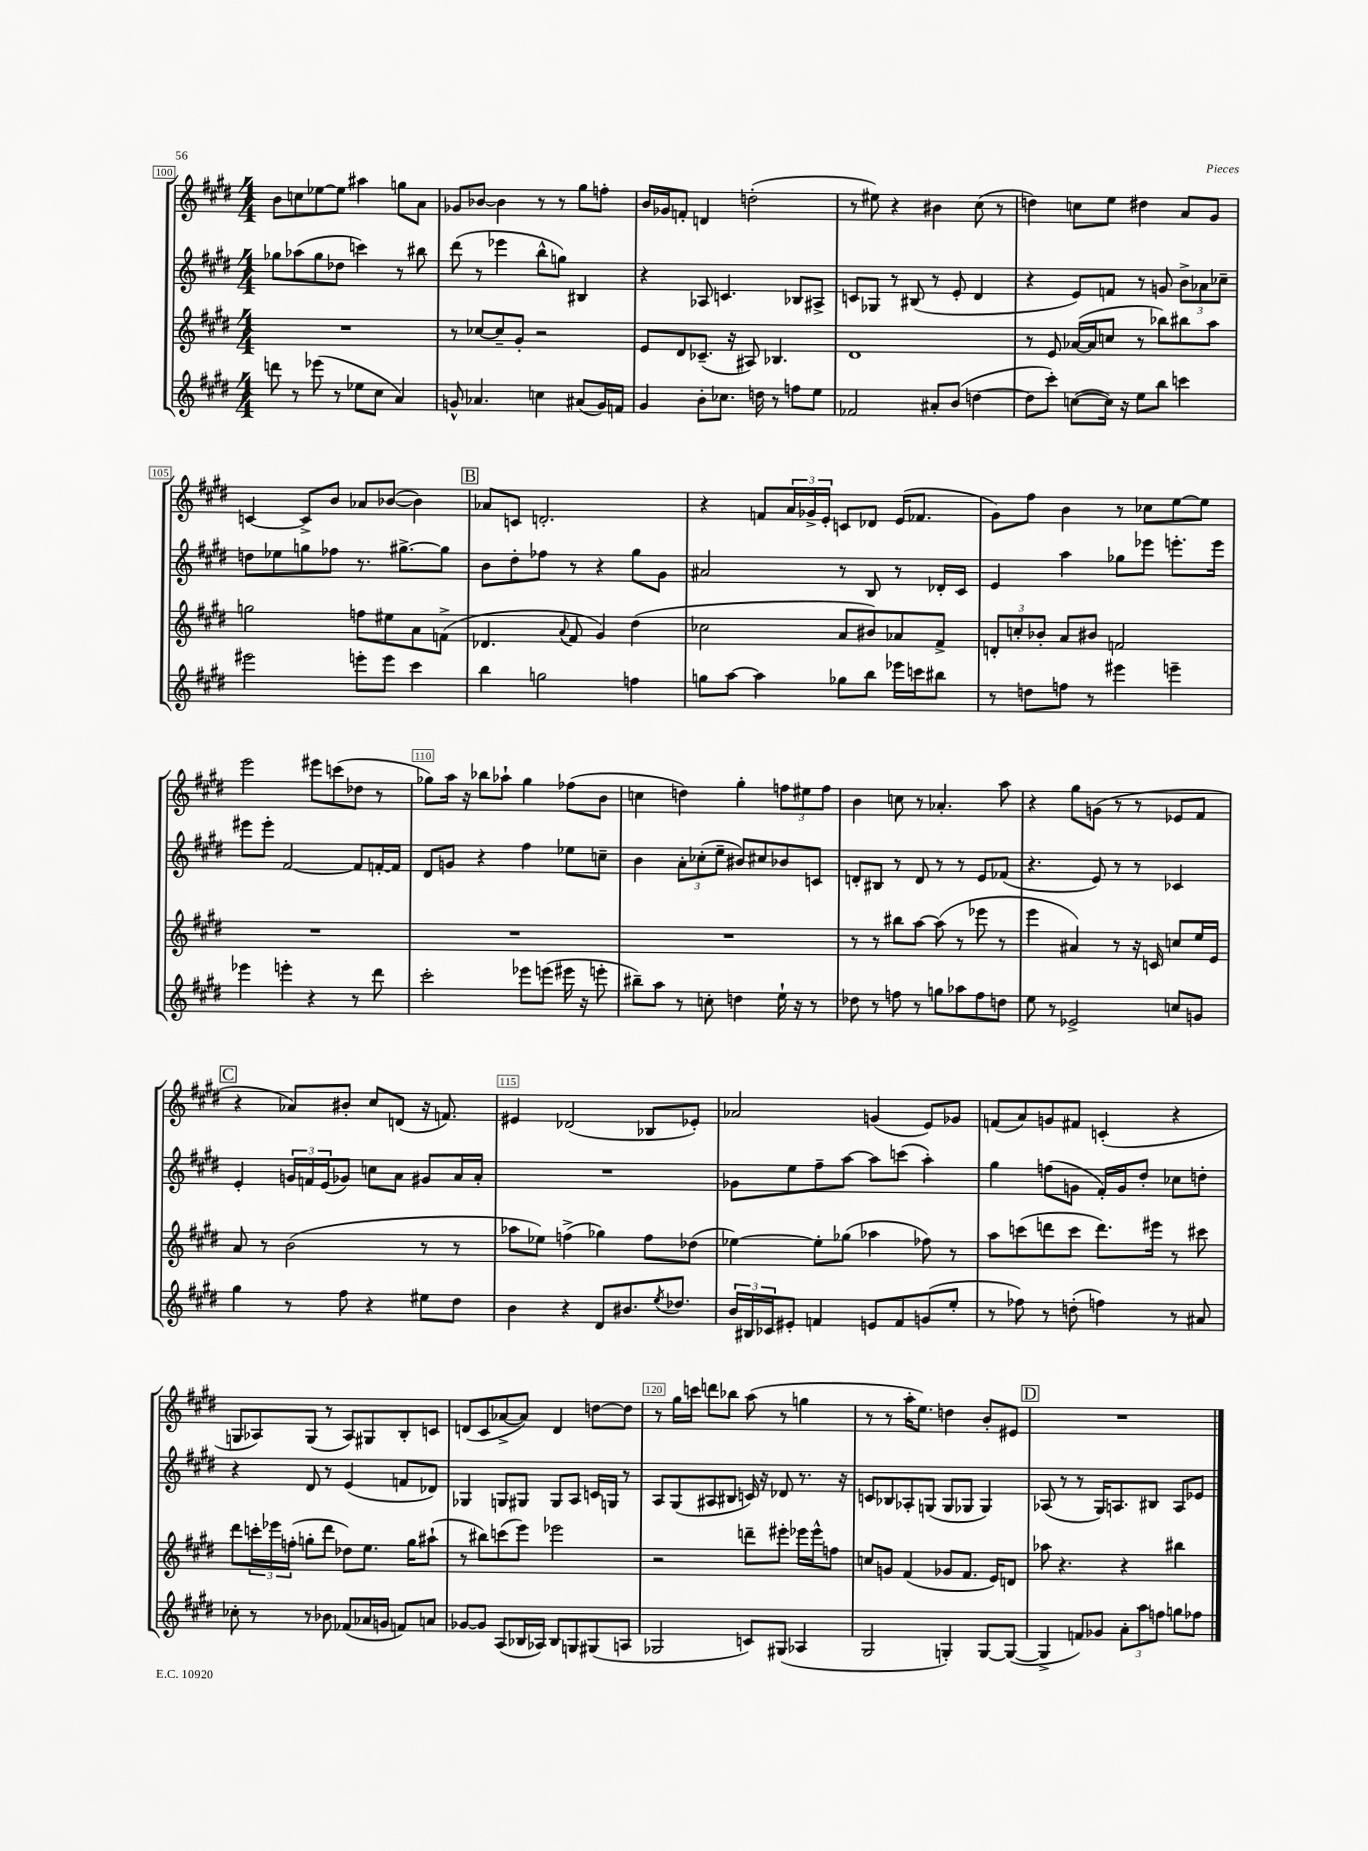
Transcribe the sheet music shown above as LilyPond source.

<<
\new StaffGroup <<
\new Staff = "s0" {
    \clef treble \key e \major \numericTimeSignature \time 4/4
    b'8 c''8 ees''8~ ees''8 ais''4 g''8 a'8 |
    ges'8 bes'8~ bes'4 r8 r8 gis''8 f''8-. |
    b'16 ges'16 f'8-. d'4 d''2-.( |
    r8 eis''8) r4 bis'4 cis''8( r8 |
    d''4) c''8 e''8 dis''4 a'8 gis'8 |
    c'4~ c'8-> b'8 aes'8 bes'8~( bes'4) |
    \mark \markup { \box "B" } aes'8 c'8 d'2.-. |
    r4 f'8 \tuplet 3/2 { a'16 ges'16-> e'16-. } c'8 des'8 e'16( fes'8. |
    gis'8) fis''8 b'4 r8 ces''8 e''8~ e''8 |
    e'''2 eis'''8 c'''8( des''8 r8 |
    ges''8) a''16 r16 bes''8 aes''8-! ges''4 fes''8( b'8 |
    c''4 d''4) gis''4-. \tuplet 3/2 { f''8 eis''8 f''8 } |
    b'4 c''8 r8 aes'4.-. a''8 |
    r4 gis''8 g'8( r8 r8 ees'8 fis'8 |
    \mark \markup { \box "C" } r4 aes'8) bis'8-. cis''8 d'8( r16 f'8.) |
    eis'4 des'2( bes8 ees'8-.) |
    aes'2 g'4( e'8) ges'8 |
    f'8( a'8) g'8 fis'8 c'4-.( r4 |
    g8 aes8) g8( r8 aes8) gis8 b8-. c'8 |
    d'8( cis'8 aes'8~-> aes'8) d'4 d''8~ d''8 |
    r8 gis''16 c'''16 d'''8 bes''8 a''8( r8 g''4 |
    r8 r8 a''16-. e''8.) d''4 b'8-. eis'8 |
    \mark \markup { \box "D" } R1 \bar "|." |
}
\new Staff = "s1" {
    \clef treble \key e \major \numericTimeSignature \time 4/4
    ges''8 aes''8( ges''8 des''8 c'''4) r8 bis''8 |
    dis'''8( r8 ees'''4 b''8-^ g''8) bis4 |
    r4 aes8 c'4. bes8 ais8-> |
    c'8 ges8 r8 bis8( r8 e'8-. dis'4 |
    r4 e'8) f'8 r8 g'8 \tuplet 3/2 { b'8-> aes'8 ces''8-- } |
    d''8 ees''8 g''8 fes''8 r8. gis''8.~-> gis''8 |
    \mark \markup { \box "B" } b'8 dis''8-. fes''8 r8 r4 gis''8 gis'8 |
    ais'2 r8 b8 r8 des'16-. cis'16 |
    e'4 a''4 ges''8 ees'''8 e'''8.-. e'''16 |
    eis'''8 eis'''8-. fis'2~ fis'8 f'16~-. f'16 |
    dis'8 g'8 r4 fis''4 ees''8 c''8-- |
    b'4 \tuplet 3/2 { a'8-. ces''8-.( e''8-- } bis'8) cis''8 bes'8 c'8 |
    d'8-. bis8 r8 d'8 r8 r8 e'8 fes'8( |
    r4. e'8) r8 r8 ces'4 |
    \mark \markup { \box "C" } e'4-. \tuplet 3/2 { g'16 f'16 e'16( } ges'8) c''8 a'8 gis'8 a'16 a'16-. |
    R1 |
    ges'8 e''8 fis''8-- a''8~ a''8 c'''8( a''4-.) |
    gis''4 f''8( g'8 fis'16-.) g'16 dis''8-. ces''8 d''8-. |
    r4 dis'8 r8 e'4( f'8 des'8) |
    ges4 g8 gis8 gis8 a8 c'16 g16 r8 |
    a8 gis8( ais8 bis8 c'16) r16 des'8 r8. r16 |
    c'8 bes8 aes8-. g8( g8 ges8 ges4) |
    \mark \markup { \box "D" } aes8( r8 r8 gis16) a8. bis8 a8 ees'8 \bar "|." |
}
\new Staff = "s2" {
    \clef treble \key e \major \numericTimeSignature \time 4/4
    R1 |
    r8 ces''8~ ces''8-- gis'8-. r2 |
    e'8 dis'8 ces'8.--( r16 ais8) bes4. |
    dis'1 |
    r8 e'8 aes'16~( aes'16 c''8 r8 bes''8) bis''8 a''8 |
    g''2 f''8 eis''8 a'8 f'8->( |
    \mark \markup { \box "B" } des'4. \appoggiatura { a'8 } fis'8 gis'4) dis''4( |
    ces''2 a'8 bis'8) aes'8 fis'8-> |
    \tuplet 3/2 { d'8-. c''8-. bes'8-. } a'8 bis'8 f'2 |
    R1 |
    R1 |
    R1 |
    r8 r8 bis''8 a''8~ a''8( r8 ees'''8 r8 |
    e'''4 ais'4) r8 r16 c'16 c''8 e''16 e'16 |
    \mark \markup { \box "C" } a'8 r8 b'2( r8 r8 |
    aes''8 ees''8) f''4->( ges''4) f''8 des''8( |
    ees''4~) ees''8-. ges''8( aes''4 fes''8) r8 |
    a''8 c'''8( d'''8 c'''8 d'''8.) eis'''16 r8 cis'''8 |
    dis'''8 \tuplet 3/2 { c'''16-. ees'''16 f''16-.( } g''8-. dis'''8 des''8) e''8. g''16 ais''8-!( |
    r8 bis''8) c'''8( e'''8) ees'''2 |
    r2 d'''8-- eis'''8-. ees'''16 ees'''16-^ f''8 |
    c''8 g'8 fis'4( ges'8 fis'8. e'16) d'8 |
    \mark \markup { \box "D" } aes''8 r4. r4 bis''4 \bar "|." |
}
\new Staff = "s3" {
    \clef treble \key e \major \numericTimeSignature \time 4/4
    d'''8 r8 ees'''8( r8 ees''8 cis''8 a'4) |
    g'8-^ aes'4. c''4 ais'8( g'16) f'16 |
    gis'4 b'8-. ces''8. d''16 r8 f''8 e''8 |
    fes'2 ais'8-. b'8( d''4~ |
    d''8 cis'''8-.) c''8~( c''16) r16 e''8 b''8 c'''4 |
    eis'''2 e'''8-. e'''8 cis'''4 |
    \mark \markup { \box "B" } b''4 g''2 f''4 |
    g''8 a''8~ a''4 ges''8 b''8 ees'''16 c'''16 bis''8 |
    r8 d''8 f''8 r8 eis'''4 e'''4-- |
    ees'''4 e'''4-. r4 r8 dis'''8 |
    cis'''2-. ees'''8 e'''8( eis'''16 r16 e'''8-. |
    bis''8--) a''8 r8 c''8-. d''4 e''16-! r16 r8 |
    des''8 r8 f''8 r8 g''8 aes''8 f''8 d''8 |
    e''8 r8 ees'2-> c''8 g'8 |
    \mark \markup { \box "C" } gis''4 r8 fis''8 r4 eis''8 dis''8 |
    b'4 r4 dis'8 bis'8. \acciaccatura { e''8 } des''8. |
    \tuplet 3/2 { b'16 bis16 ces'16 } eis'8-. f'4 e'8 f'8 g'8( e''8-. |
    r8 fes''8) r8 d''8-.( f''4) r8 ais'8 |
    ces''8-. r8 r8 bes'8 fes'8( aes'16 g'16 f'8) a'8 |
    ges'8~ ges'8 a8( bes16 aes16) bes8 g8 gis8( a8 |
    ges2 c'8) gis8( aes4 |
    gis2 g4-.) g8~ g8~( |
    \mark \markup { \box "D" } g4-> f'8) ges'8 \tuplet 3/2 { a'8-. a''8 f''8 } g''8 fes''8 \bar "|." |
}
>>
>>
\layout { \context { \Score currentBarNumber = #100 \override BarNumber.break-visibility = ##(#f #t #t) barNumberVisibility = #(every-nth-bar-number-visible 5) \override BarNumber.stencil = #(make-stencil-boxer 0.1 0.3 ly:text-interface::print) } }
